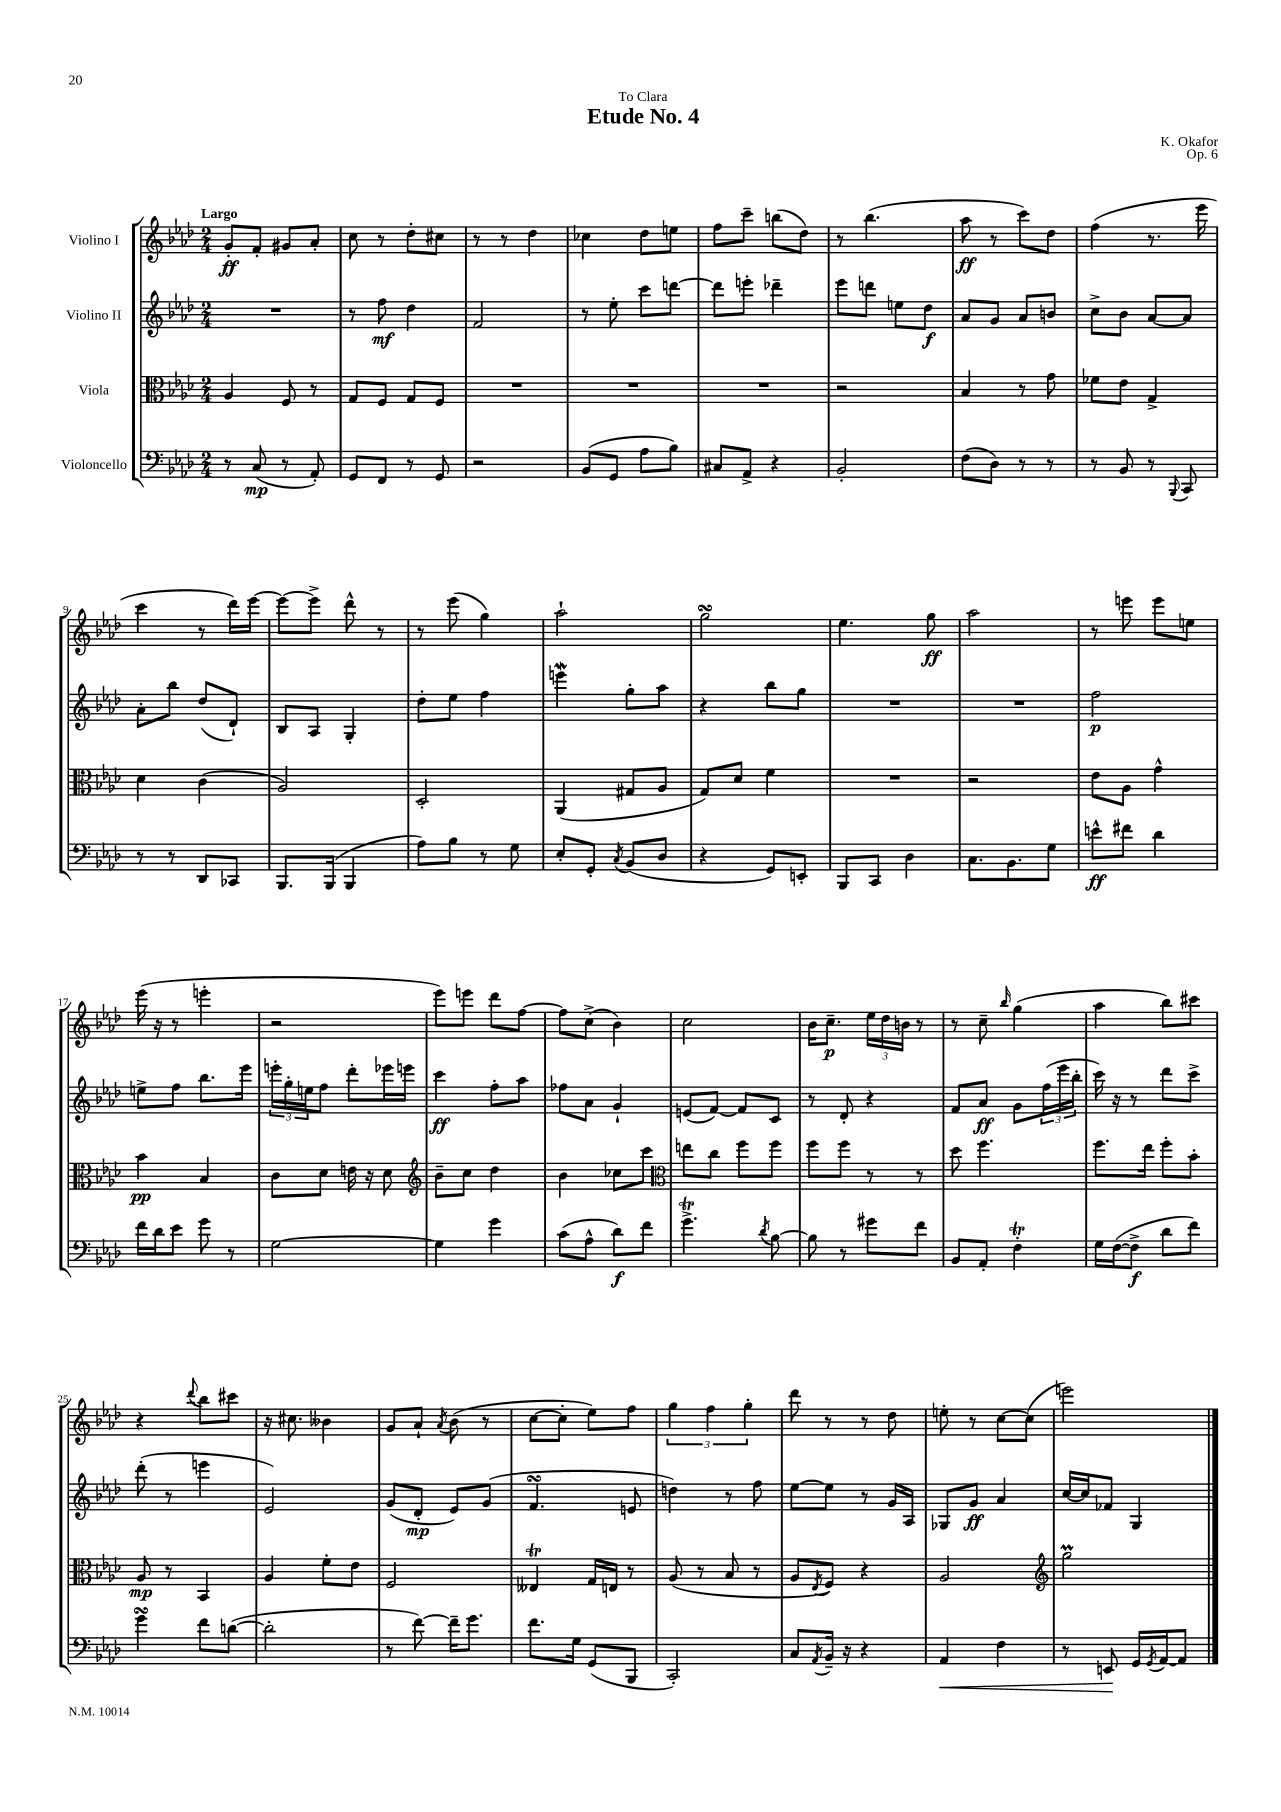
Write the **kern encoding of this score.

**kern	**dynam	**kern	**dynam	**kern	**dynam	**kern	**dynam
*part4	*part4	*part3	*part3	*part2	*part2	*part1	*part1
*staff4	*staff4	*staff3	*staff3	*staff2	*staff2	*staff1	*staff1
*I"Violoncello	*	*I"Viola	*	*I"Violino II	*	*I"Violino I	*
*clefF4	*	*clefC3	*	*clefG2	*	*clefG2	*
*k[b-e-a-d-]	*	*k[b-e-a-d-]	*	*k[b-e-a-d-]	*	*k[b-e-a-d-]	*
*M2/4	*	*M2/4	*	*M2/4	*	*M2/4	*
=1	=1	=1	=1	=1	=1	=1	=1
!	!	!	!	!	!	!LO:TX:a:B:t=Largo	!
8r	.	4A-/	.	2r	.	8g'/L	ff
(8C/	mp	.	.	.	.	8f'/J	.
8r	.	8F/	.	.	.	8g#X/L	.
8AA-'/)	.	8r	.	.	.	8a-'/J	.
=2	=2	=2	=2	=2	=2	=2	=2
8GG/L	.	8G/L	.	8r	.	8cc\	.
8FF/J	.	8F/J	.	8ff\	mf	8r	.
8r	.	8G/L	.	4dd-\	.	8dd-'\L	.
8GG/	.	8F/J	.	.	.	8cc#X\J	.
=3	=3	=3	=3	=3	=3	=3	=3
2r	.	2r	.	2f/	.	8r	.
.	.	.	.	.	.	8r	.
.	.	.	.	.	.	4dd-\	.
=4	=4	=4	=4	=4	=4	=4	=4
(8BB-/L	.	2r	.	8r	.	4cc-X\	.
8GG/J	.	.	.	8ee-'\	.	.	.
8A-\L	.	.	.	8ccc\L	.	8dd-\L	.
8B-\J)	.	.	.	[8dddn\J	.	8een\J	.
=5	=5	=5	=5	=5	=5	=5	=5
8C#X/L	.	2r	.	8ddd\L]	.	8ff\L	.
8AA-^/J	.	.	.	8eeen'\J	.	8ccc~\J	.
4r	.	.	.	4ddd-X~\	.	(8bbn\L	.
.	.	.	.	.	.	8dd-\J)	.
=6	=6	=6	=6	=6	=6	=6	=6
2BB-'/	.	2r	.	8eee-\L	.	8r	.
.	.	.	.	8dddn\J	.	(4.bb-\	.
.	.	.	.	8een\L	.	.	.
.	.	.	.	8dd-\J	f	.	.
=7	=7	=7	=7	=7	=7	=7	=7
(8F\L	.	4B-/	.	8a-/L	.	8aa-\	ff
8D-\J)	.	.	.	8g/J	.	8r	.
8r	.	8r	.	8a-/L	.	8ccc\L)	.
8r	.	8g\	.	8bn/J	.	8dd-\J	.
=8	=8	=8	=8	=8	=8	=8	=8
8r	.	8f-X\L	.	8cc^\L	.	(4ff\	.
8BB-/	.	8e-\J	.	8b-\J	.	.	.
8r	.	4G^/	.	[8a-/L	.	8.r	.
8qqBBB-/	.	.	.	.	.	.	.
8CC/	.	.	.	8a-/J]	.	.	.
.	.	.	.	.	.	16eee-\	.
!!LO:LB:g=z
=9	=9	=9	=9	=9	=9	=9	=9
8r	.	4d-\	.	8a-'\L	.	4ccc\	.
8r	.	.	.	8bb-\J	.	.	.
8DD-/L	.	(4c\	.	(8dd-/L	.	8r	.
8CC-X/J	.	.	.	8d-`/J)	.	16ddd-\LL)	.
.	.	.	.	.	.	[16eee-\JJ	.
=10	=10	=10	=10	=10	=10	=10	=10
8.BBB-/L	.	2A-/)	.	8B-/L	.	8eee-\L_	.
.	.	.	.	8A-/J	.	8eee-^\J]	.
(16BBB-/Jk	.	.	.	.	.	.	.
4BBB-/	.	.	.	4G'/	.	8ddd-^^\	.
.	.	.	.	.	.	8r	.
=11	=11	=11	=11	=11	=11	=11	=11
8A-\L)	.	2D-'/	.	8dd-'\L	.	8r	.
8B-\J	.	.	.	8ee-\J	.	(8eee-\	.
8r	.	.	.	4ff\	.	4gg\)	.
8G\	.	.	.	.	.	.	.
=12	=12	=12	=12	=12	=12	=12	=12
8E-'/L	.	(4AA-/	.	4eeenW\	.	2aa-`\	.
8GG'/J	.	.	.	.	.	.	.
8qC/	.	.	.	.	.	.	.
(8BB-/L	.	8G#X/L	.	8gg'\L	.	.	.
8D-/J	.	8A-/J	.	8aa-\J	.	.	.
=13	=13	=13	=13	=13	=13	=13	=13
4r	.	8G/L)	.	4r	.	2ggsSsS\	.
.	.	8d-/J	.	.	.	.	.
8GG/L)	.	4f\	.	8bb-\L	.	.	.
8EEn'/J	.	.	.	8gg\J	.	.	.
=14	=14	=14	=14	=14	=14	=14	=14
8BBB-/L	.	2r	.	2r	.	4.ee-\	.
8CC/J	.	.	.	.	.	.	.
4D-\	.	.	.	.	.	.	.
.	.	.	.	.	.	8gg\	ff
=15	=15	=15	=15	=15	=15	=15	=15
8.C\L	.	2r	.	2r	.	2aa-\	.
8.BB-\	.	.	.	.	.	.	.
8G\J	.	.	.	.	.	.	.
=16	=16	=16	=16	=16	=16	=16	=16
8en^^\L	ff	8e-\L	.	2ff\	p	8r	.
8f#X\J	.	8A-\J	.	.	.	8eeen\	.
4d-\	.	4g^^\	.	.	.	8eee\L	.
.	.	.	.	.	.	8een\J	.
!!LO:LB:g=z
=17	=17	=17	=17	=17	=17	=17	=17
16f\LL	.	4b-\	pp	8een^\L	.	(16eee-\	.
16d-\J	.	.	.	.	.	16r	.
8e-\J	.	.	.	8ff\J	.	8r	.
8g\	.	4B-/	.	8.bb-\L	.	4eeen'\	.
8r	.	.	.	.	.	.	.
.	.	.	.	16eee-\Jk	.	.	.
=18	=18	=18	=18	=18	=18	=18	=18
[2G\	.	8c\L	.	24eeen'\LL	.	2r	.
.	.	.	.	24gg'\	.	.	.
.	.	.	.	24een\J	.	.	.
.	.	8d-\J	.	8ff\J	.	.	.
.	.	16en\	.	8ddd-'\L	.	.	.
.	.	16r	.	.	.	.	.
.	.	8d-\	.	16eee-X\L	.	.	.
.	.	.	.	16eeen\JJ	.	.	.
=19	=19	=19	=19	=19	=19	=19	=19
*	*	*clefG2	*	*	*	*	*
4G\]	.	8b-~\L	.	4ccc\	ff	8eee-\L)	.
.	.	8cc\J	.	.	.	8eeen\J	.
4g\	.	4dd-\	.	8ff'\L	.	8ddd-\L	.
.	.	.	.	8aa-\J	.	[8ff\J	.
=20	=20	=20	=20	=20	=20	=20	=20
(8c\L	.	4b-\	.	8ff-X\L	.	8ff\L]	.
8A-^^\J	.	.	.	8a-\J	.	(8cc^\J	.
8d-\L)	f	8cc-X\L	.	4g`/	.	4b-\)	.
8f\J	.	8ccc\J	.	.	.	.	.
=21	=21	=21	=21	=21	=21	=21	=21
*	*	*clefC3	*	*	*	*	*
4.gt^\	.	8een\L	.	(8en/L	.	2cc\	.
.	.	8cc\J	.	[8f/J)	.	.	.
.	.	8ff\L	.	8f/L]	.	.	.
8qd-/	.	.	.	.	.	.	.
[8B-\	.	8ff\J	.	8c/J	.	.	.
=22	=22	=22	=22	=22	=22	=22	=22
8B-\]	.	8ff\L	.	8r	.	16b-\KL	.
.	.	.	.	.	.	8.cc~\J	p
8r	.	8ff\J	.	8d-'/	.	.	.
8g#X\L	.	8r	.	4r	.	24ee-\LL	.
.	.	.	.	.	.	24dd-\	.
.	.	.	.	.	.	24bn\JJ	.
8f\J	.	8r	.	.	.	8r	.
=23	=23	=23	=23	=23	=23	=23	=23
8BB-/L	.	8dd-\	.	8f/L	.	8r	.
8AA-'/J	.	4.ff\	.	8a-/J	ff	8cc~\	.
.	.	.	.	.	.	16qqbb-/	.
4FT'\	.	.	.	8g\L	.	(4gg\	.
.	.	.	.	(24ff\L	.	.	.
.	.	.	.	24eee-\	.	.	.
.	.	.	.	24bb-'\JJ	.	.	.
=24	=24	=24	=24	=24	=24	=24	=24
16G\LL	.	8.ff\L	.	16ccc\)	.	4aa-\	.
([16F\J	.	.	.	16r	.	.	.
8F^\J]	f	.	.	8r	.	.	.
.	.	16ee-\Jk	.	.	.	.	.
8d-\L	.	8ff'\L	.	8ddd-\L	.	8bb-\L)	.
8f\J)	.	8b-'\J	.	8ccc^\J	.	8ccc#X\J	.
!!LO:LB:g=z
=25	=25	=25	=25	=25	=25	=25	=25
4gsSsS\	.	8A-/	mp	(8ddd-'\	.	4r	.
.	.	8r	.	8r	.	.	.
.	.	.	.	.	.	8qqddd-/	.
8f\L	.	4BB-/	.	4eeen\	.	8bb-\L	.
([8dn\J	.	.	.	.	.	8ccc#X\J	.
=26	=26	=26	=26	=26	=26	=26	=26
2d'\]	.	4A-/	.	2e-/)	.	16r	.
.	.	.	.	.	.	8.cc#X\	.
.	.	8f'\L	.	.	.	4b--X\	.
.	.	8e-\J	.	.	.	.	.
=27	=27	=27	=27	=27	=27	=27	=27
8r	.	2F/	.	(8g/L	.	8g/L	.
[8f\)	.	.	.	8d-'/J	mp	8a-`/J	.
.	.	.	.	.	.	8qa-/	.
16f~\KL]	.	.	.	8e-/L)	.	(8b-\	.
8.g\J	.	.	.	.	.	.	.
.	.	.	.	(8g/J	.	8r	.
=28	=28	=28	=28	=28	=28	=28	=28
8.f\L	.	4E--XT/	.	4.fsSSS/	.	[8cc\L	.
.	.	.	.	.	.	8cc'\J]	.
16G\Jk	.	.	.	.	.	.	.
(8GG/L	.	16G/LL	.	.	.	8ee-\L)	.
.	.	16En/JJ	.	.	.	.	.
8BBB-/J	.	8r	.	8en/	.	8ff\J	.
=29	=29	=29	=29	=29	=29	=29	=29
2CC'/)	.	(8A-/	.	4ddn\)	.	6gg\	.
.	.	8r	.	.	.	.	.
.	.	.	.	.	.	6ff\	.
.	.	8B-/	.	8r	.	.	.
.	.	.	.	.	.	6gg'\	.
.	.	8r	.	8ff\	.	.	.
=30	=30	=30	=30	=30	=30	=30	=30
8C/L	.	8A-/L	.	[8ee-\L	.	8ddd-\	.
8qAA-/	.	8qE-/	.	.	.	.	.
16BB-~/Jk	.	8F/J)	.	8ee-\J]	.	8r	.
16r	.	.	.	.	.	.	.
4r	.	4r	.	8r	.	8r	.
.	.	.	.	16g/LL	.	8dd-\	.
.	.	.	.	16A-/JJ	.	.	.
=31	=31	=31	=31	=31	=31	=31	=31
!	!LO:HP:b	!	!	!	!	!	!
4AA-/	<	2A-/	.	8G-X/L	.	8een'\	.
.	.	.	.	8g/J	ff	8r	.
4F\	.	.	.	4a-/	.	[8cc\L	.
.	.	.	.	.	.	(8cc\J]	.
=32	=32	=32	=32	=32	=32	=32	=32
*	*	*clefG2	*	*	*	*	*
8r	.	2ggm\	.	[16cc/LL	.	2eeen\)	.
.	.	.	.	16cc/J]	.	.	.
8EEn/	.	.	.	8f-X/J	.	.	.
16GG/LL	[	.	.	4G/	.	.	.
8qGG/	.	.	.	.	.	.	.
[16AA-/J	.	.	.	.	.	.	.
8AA-/J]	.	.	.	.	.	.	.
==	==	==	==	==	==	==	==
*-	*-	*-	*-	*-	*-	*-	*-
